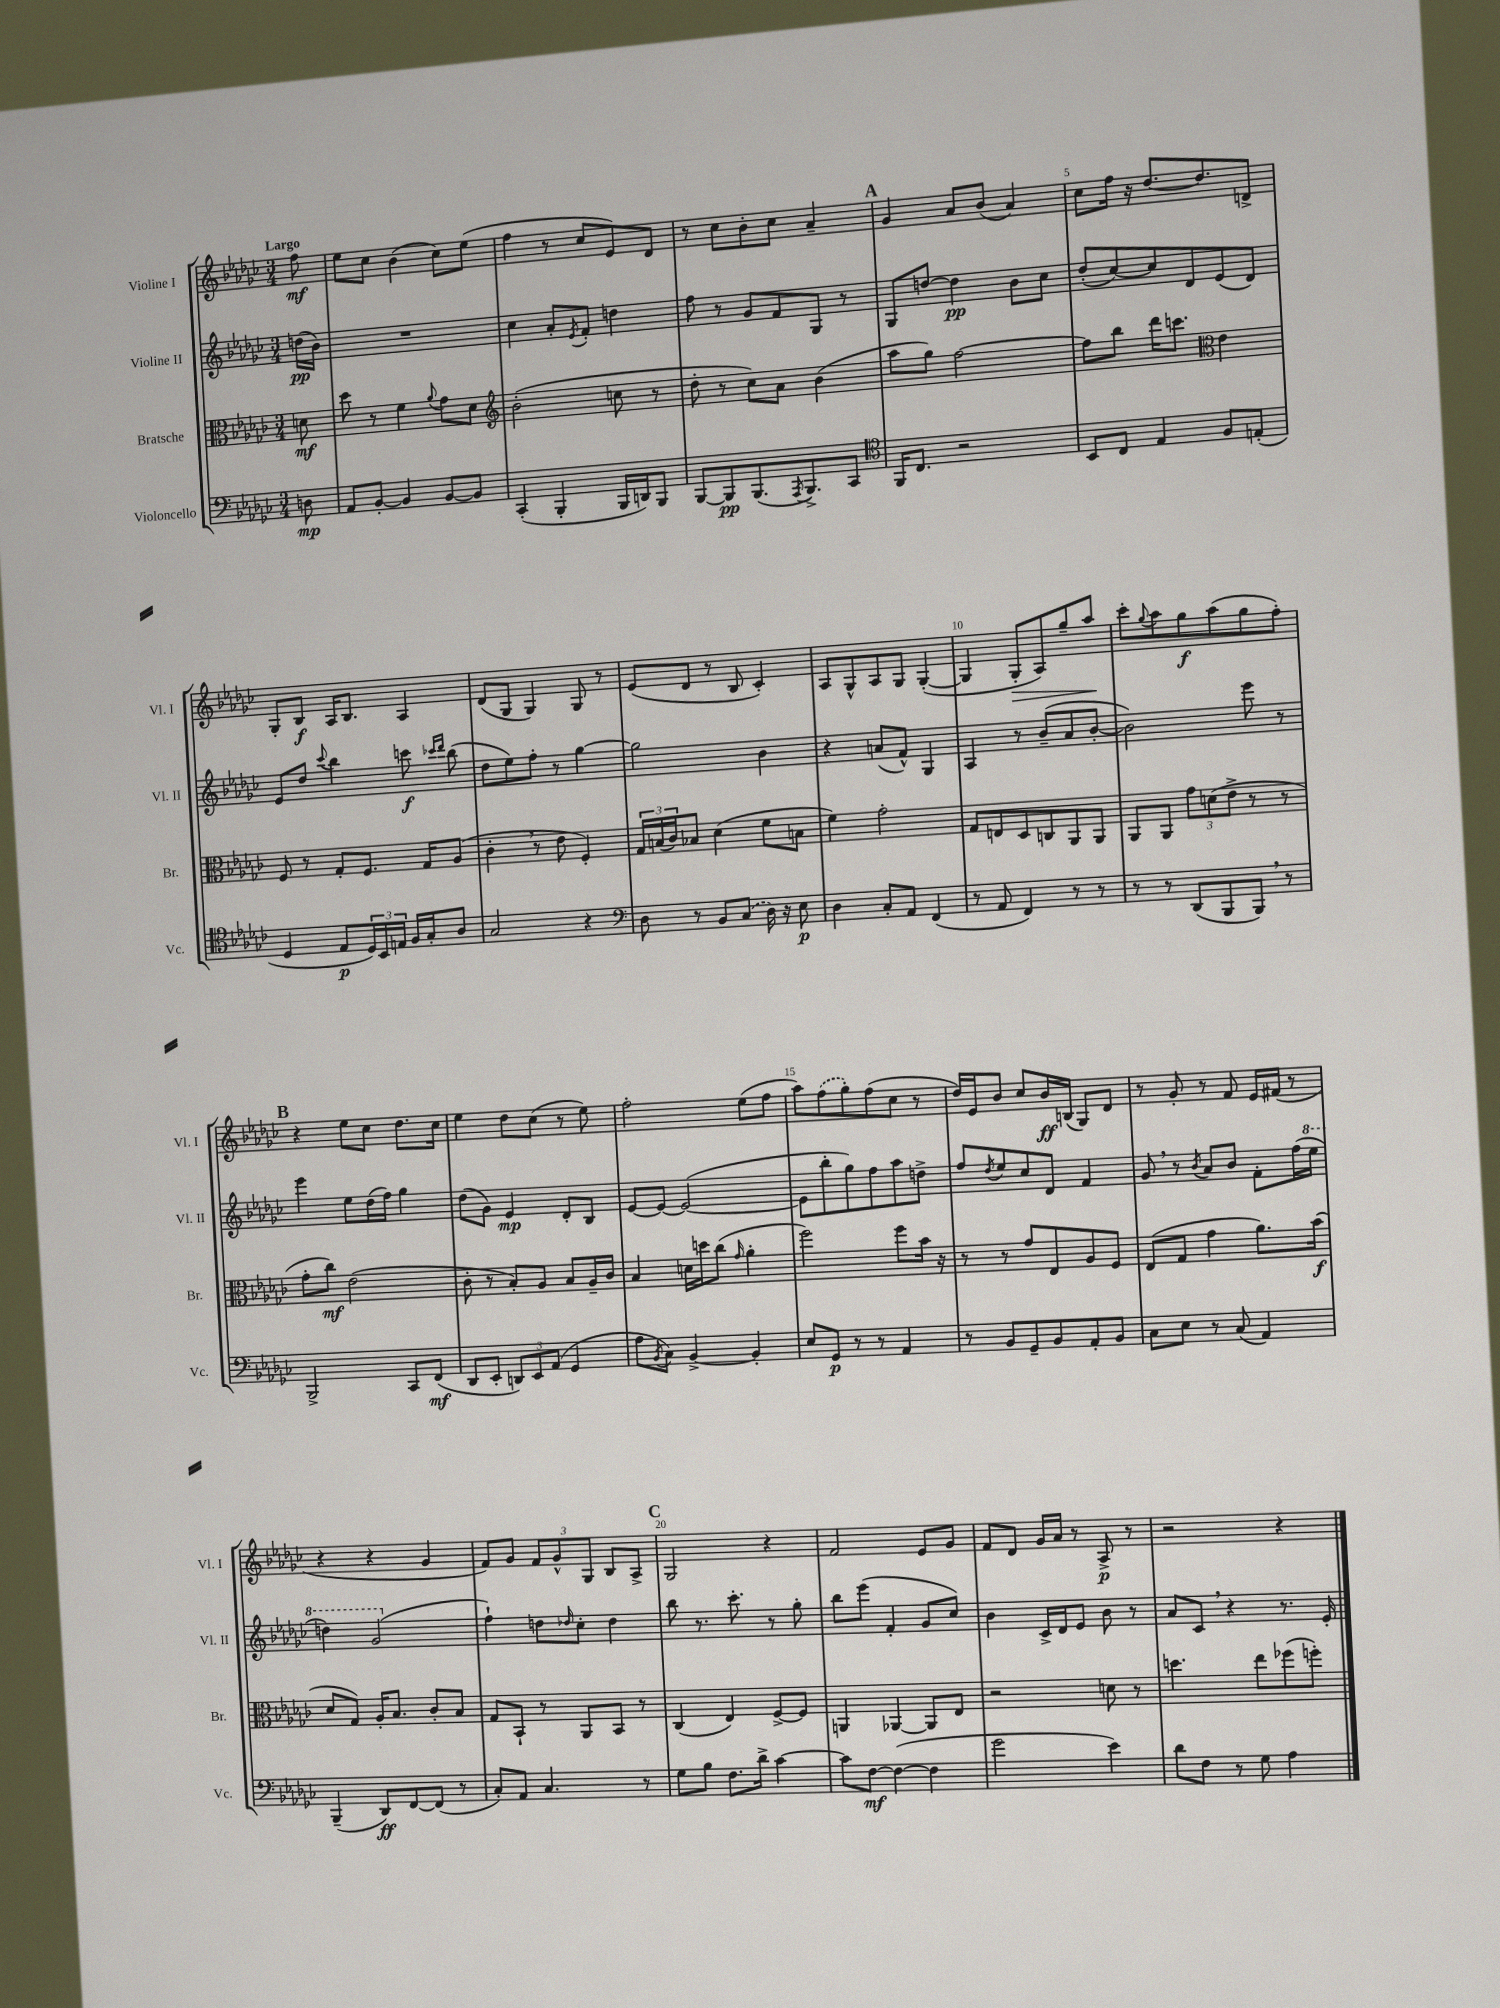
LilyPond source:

<<
\new StaffGroup <<
\new Staff = "s0" \with { instrumentName = "Violine I" shortInstrumentName = "Vl. I" } {
    \clef treble \key ges \major \numericTimeSignature \time 3/4 \partial 8 \tempo "Largo"
    f''8\mf |
    ees''8 ces''8 bes'4( ces''8) ees''8( |
    f''4 r8 ces''8 ees'8) des'8 |
    r8 ces''8 bes'8-. ces''8 aes'4-- |
    \mark \markup { \bold "A" } ges'4 aes'8 bes'8( aes'4) |
    ces''8 f''16 r16 des''8.~ des''8. d'8-> |
    ges8-. bes8\f aes16 bes8. aes4 |
    des'8( ges8 ges4) ges8 r8 |
    ees'8( des'8 r8 bes8 ces'4-.) |
    aes8 ges8-^ aes8 ges8 ges4~-.( |
    ges4 ges8-.\> aes8) ges''8-- aes''8\! |
    ces'''8-. \appoggiatura { ges''8 } aes''8 ges''8\f aes''8( ges''8 f''8-.) |
    \mark \markup { \bold "B" } r4 ees''8 ces''8 des''8. ces''16 |
    ees''4 des''8 ces''8( r8 ees''8) |
    f''2-. ees''8( f''8 |
    aes''8) \once \slurDashed f''8( ges''8-.) f''8( ces''8 r8 |
    des''16) ees'16 bes'8 ces''8 bes'16\ff b16( ges8) des'8 |
    r8 ges'8-. r8 f'8 ees'16 fis'16( r8 |
    r4 r4 ges'4 |
    f'8) ges'8 \tuplet 3/2 { f'8 ges'8-^ ges8 } bes8 aes8-> |
    \mark \markup { \bold "C" } ges2 r4 |
    f'2 ees'8 ges'8 |
    f'8 des'8 ges'16 aes'16 r8 aes8->\p r8 |
    r2 r4 \bar "|." |
}
\new Staff = "s1" \with { instrumentName = "Violine II" shortInstrumentName = "Vl. II" } {
    \clef treble \key ges \major \numericTimeSignature \time 3/4 \partial 8
    d''16\pp( bes'16) |
    R2. |
    ces''4 aes'8-. \acciaccatura { ees'8 } f'8-. d''4 |
    f''8 r8 ges'8 f'8 ges8 r8 |
    \mark \markup { \bold "A" } ges8 d''8~ d''4\pp bes'8 ces''8 |
    des''8-.( ces''8~) ces''8 des'8 ees'8( des'8) |
    ees'8 des''8 \appoggiatura { ces'''8 } bes''4 c'''8\f \grace { ces'''16 des'''16 } bes''8( |
    des''8 ees''8) f''8-. r8 ges''4~ |
    ges''2 bes'4 |
    r4 a'8( f'8-^) ges4 |
    aes4 r8 bes'8--( aes'8 bes'8~-. |
    bes'2) ees'''8 r8 |
    \mark \markup { \bold "B" } ees'''4 ees''8 des''16( f''16) ges''4 |
    des''8( ges'8) ees'4\mp des'8-. bes8 |
    ees'8~ ees'8~ ees'2~( |
    ees'8 bes''8-. ges''8) f''8 aes''8 d''8-> |
    f''8 \acciaccatura { des''8 } ees''8 ces''8 des'8 f'4 |
    ges'8 \breathe r8 \acciaccatura { bes'8 } aes'8 bes'8 f'8-. f''16( \ottava #1 ees'''16 |
    d'''4) ges''2( \ottava #0 |
    f''4-!) d''8 \grace { des''16 } ces''8-. des''4 |
    \mark \markup { \bold "C" } bes''8 r8. ces'''8.-. r8 ges''8-. |
    bes''8 ees'''8( f'4-. ges'8 ces''8) |
    bes'4 ces'16-> des'16 ees'8 bes'8 r8 |
    aes'8 ces'8 \breathe r4 r8. ees'16-. \bar "|." |
}
\new Staff = "s2" \with { instrumentName = "Bratsche" shortInstrumentName = "Br." } {
    \clef alto \key ges \major \numericTimeSignature \time 3/4 \partial 8
    d'8\mf |
    des''8 r8 f'4 \appoggiatura { aes'8 } ges'8 des'8 |
    \clef treble bes'2-.( c''8 r8 |
    des''8-. r8 ces''8) aes'8 bes'4( |
    \mark \markup { \bold "A" } aes''8 ges''8) f''2~ |
    f''8 bes''8 des'''16 c'''8. \clef alto ees'4 |
    f8 r8 ges8-. f8. ges16 aes8( |
    ces'4-. \breathe r8 ees'8 f4-.) |
    \tuplet 3/2 { ges16 b16( ces'16) } bes8 des'4( f'8 b8 |
    f'4) ges'2-. |
    ges8 e8 des8 c8 aes,8 aes,8 |
    aes,8 aes,8 \tuplet 3/2 { ges'8 d'8( ees'8-> } r8 r8 |
    \mark \markup { \bold "B" } ges'8-. ces''8\mf) ees'2( |
    ces'8-. r8 bes8-.) aes8 bes8 aes16-- ces'16 |
    bes4 d'16 d''16 ces''8( \grace { ges'16 } aes'4-. |
    f''2) f''8 bes'16 r16 |
    r8 r8 ges'8 ees8 aes8 f8 |
    ees8( ges8 ges'4 aes'8.) bes'16\f( |
    des'8 ges8) aes16-. bes8. ces'8-. bes8 |
    ges8 bes,8-! r8 aes,8 bes,8 r8 |
    \mark \markup { \bold "C" } ces4( ees4) f8~-> f8 |
    a,4 aes,4~ aes,8 ees8 |
    r2 d'8 r8 |
    d''4. ees''8 fes''8( f''8-.) \bar "|." |
}
\new Staff = "s3" \with { instrumentName = "Violoncello" shortInstrumentName = "Vc." } {
    \clef bass \key ges \major \numericTimeSignature \time 3/4 \partial 8
    d8\mp |
    aes,8 bes,8~-. bes,4 bes,8~ bes,8 |
    ces,4-.( bes,,4-. bes,,16 d,16) bes,,8 |
    bes,,8~ bes,,8\pp bes,,8.( \acciaccatura { aes,,8 } bes,,8.->) ces,8 |
    \mark \markup { \bold "A" } \clef tenor f,16 ces8. r2 |
    bes,8 ces8 ees4 f8 e8-.( |
    des4 ees8\p \tuplet 3/2 { des16) bes,16 e16 } f16 ges16-. aes8 |
    ges2 r4 |
    \clef bass des8 r8 bes,8 \once \slurDashed ces8( des16) r16 ees8\p |
    des4 ces8-. aes,8 f,4( |
    r8 aes,8 f,4) r8 r8 |
    r8 r8 des,8( bes,,8 bes,,8) \breathe r8 |
    \mark \markup { \bold "B" } bes,,2-> ces,8 f,8\mf( |
    des,8 ees,8-. \tuplet 3/2 { d,8) ees,8 aes,8( } ges,4 |
    aes8 \acciaccatura { bes,8 } ces8) bes,4~-> bes,4-. |
    ees8 ges,8\p r8 r8 aes,4 |
    r8 bes,8 ges,8-- bes,8 aes,8-. bes,8 |
    ces8 ees8 r8 ces8( aes,4) |
    bes,,4--( des,8\ff) f,8~ f,8( r8 |
    ces8-.) aes,8 ces4. r8 |
    \mark \markup { \bold "C" } ges8 bes8 f8. des'16-> ces'4~ |
    ces'8 f8~\mf f4~( f4 |
    ges'2 ees'4) |
    des'8 f8 r8 ges8 aes4 \bar "|." |
}
>>
>>
\layout { \context { \Score \override BarNumber.break-visibility = ##(#f #t #t) barNumberVisibility = #(every-nth-bar-number-visible 5) } }
